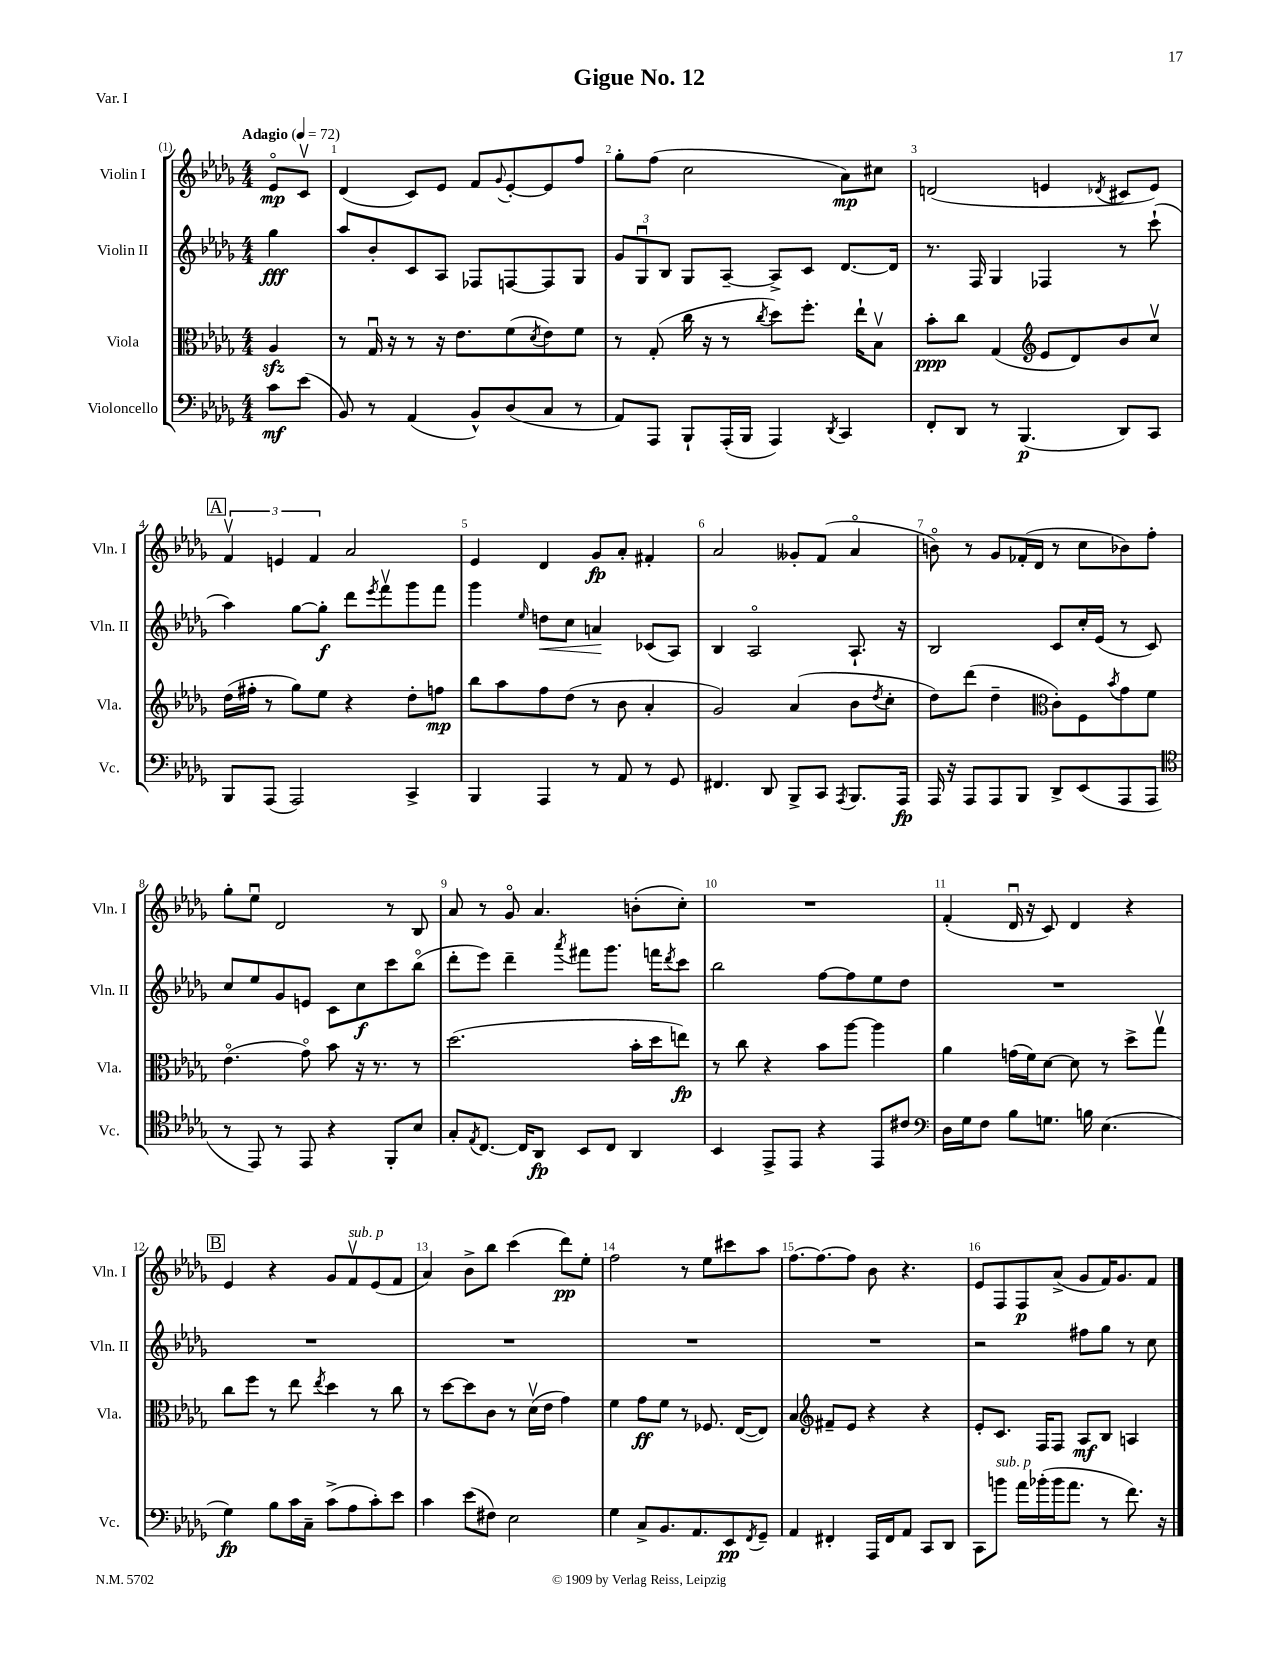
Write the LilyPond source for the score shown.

\header { title = "Gigue No. 12" piece = "Var. I" }
<<
\new StaffGroup <<
\new Staff = "s0" \with { instrumentName = "Violin I" shortInstrumentName = "Vln. I" } {
    \clef treble \key des \major \numericTimeSignature \time 4/4 \partial 4 \tempo "Adagio" 4 = 72
    ees'8\flageolet\mp c'8\upbow |
    des'4( c'8) ees'8 f'8 \appoggiatura { ges'8 } ees'8~-. ees'8 f''8 |
    ges''8-. f''8( c''2 aes'8\mp) cis''8 |
    d'2( e'4 \acciaccatura { des'8 } cis'8 e'8) |
    \mark \markup { \box "A" } \tuplet 3/2 { f'4\upbow e'4 f'4 } aes'2 |
    ees'4 des'4 ges'8\fp aes'8-. fis'4-. |
    aes'2 geses'8-. f'8( aes'4\flageolet |
    b'8\flageolet) r8 ges'8 fes'16-.( des'16 r8 c''8 bes'8) f''8-. |
    ges''8-. ees''8\downbow des'2 r8 bes8 |
    aes'8 r8 ges'8\flageolet aes'4. b'8-.( c''8-.) |
    R1 |
    f'4-.( des'16\downbow r16 c'8) des'4 r4 |
    \mark \markup { \box "B" } ees'4 r4 ges'8 f'8\upbow^\markup { \italic "sub. p" } ees'8( f'8 |
    aes'4) bes'8-> bes''8 c'''4( des'''8\pp) ees''8-. |
    f''2 r8 ees''8 cis'''8 aes''8 |
    f''8.~ f''8.~ f''8 bes'8 r4. |
    ees'8 f8 f8\p aes'8->( ges'8 f'16) ges'8. f'8 \bar "|." |
}
\new Staff = "s1" \with { instrumentName = "Violin II" shortInstrumentName = "Vln. II" } {
    \clef treble \key des \major \numericTimeSignature \time 4/4 \partial 4
    ges''4\fff |
    aes''8 bes'8-. c'8 aes8 fes8 f8~ f8 ges8 |
    \tuplet 3/2 { ges'8 ges8\downbow bes8 } ges8 aes8~-- aes8-> c'8 des'8.~ des'16 |
    r8. f16 ges4 fes4 r8 c'''8-!( |
    \mark \markup { \box "A" } aes''4) ges''8~ ges''8-.\f des'''8 \acciaccatura { ees'''8 } f'''8\upbow ges'''8 f'''8 |
    ges'''4 \grace { ees''16 } d''8\< c''8 a'4\! ces'8( aes8) |
    bes4 aes2\flageolet aes8.-! r16 |
    bes2 c'8 c''16-. ees'16( r8 c'8) |
    c''8 ees''8 ges'8 e'8 c'8 c''8\f c'''8 bes''8\flageolet( |
    des'''8-. ees'''8) des'''4-- \acciaccatura { aes'''8 } fis'''8 ges'''8. f'''16 \acciaccatura { des'''8 } c'''8 |
    bes''2 f''8~ f''8 ees''8 des''8 |
    R1 |
    \mark \markup { \box "B" } R1 |
    R1 |
    R1 |
    R1 |
    r2 fis''8 ges''8 r8 c''8 \bar "|." |
}
\new Staff = "s2" \with { instrumentName = "Viola" shortInstrumentName = "Vla." } {
    \clef alto \key des \major \numericTimeSignature \time 4/4 \partial 4
    aes4\sfz |
    r8 ges16\downbow r16 r8 r16 ees'8. f'8( \acciaccatura { des'8 } ees'8) f'8 |
    r8 ges8-.( c''16 r16 r8 \acciaccatura { c''8 } des''8) f''8.-. ees''16-! bes8\upbow |
    bes'8-.\ppp c''8 ges4( \clef treble ees'8 des'8) bes'8 c''8\upbow |
    \mark \markup { \box "A" } des''16( fis''16-. r8 ges''8) ees''8 r4 des''8-. f''8\mp |
    bes''8 aes''8 f''8 des''8( r8 bes'8 aes'4-. |
    ges'2) aes'4( bes'8 \acciaccatura { des''8 } c''8-. |
    des''8) des'''8( des''4-- \clef alto c'8-.) f8 \acciaccatura { bes'8 } ges'8 f'8 |
    ees'4.\flageolet( ges'8\flageolet) bes'8 r16 r8. r8 |
    des''2.( bes'16-. des''16 e''8\fp) |
    r8 c''8 r4 bes'8 aes''8~ aes''4 |
    aes'4 g'16( f'16) des'8~ des'8 r8 des''8-> ges''8\upbow |
    \mark \markup { \box "B" } c''8 f''8 r8 ees''8 \acciaccatura { ees''8 } des''4 r8 c''8 |
    r8 des''8~ des''8 c'8 r8 des'16\upbow( ees'16 ges'4) |
    f'4 ges'8\ff f'8 r8 fes8. ees16~( ees8) |
    bes4 \clef treble fis'8-- ees'8 r4 r4 |
    ees'8-. c'8. f16 f8 aes8\mf bes8 a4 \bar "|." |
}
\new Staff = "s3" \with { instrumentName = "Violoncello" shortInstrumentName = "Vc." } {
    \clef bass \key des \major \numericTimeSignature \time 4/4 \partial 4
    c'8\mf ees'8( |
    bes,8) r8 aes,4( bes,8-^) des8( c8 r8 |
    aes,8) aes,,8 bes,,8-! aes,,16-.( bes,,16 aes,,4) \acciaccatura { des,8 } c,4 |
    f,8-. des,8 r8 bes,,4.\p( des,8) c,8 |
    \mark \markup { \box "A" } bes,,8 aes,,8( aes,,2) c,4-> |
    bes,,4 aes,,4 r8 aes,8 r8 ges,8 |
    fis,4. des,8 bes,,8-> c,8 \acciaccatura { aes,,8 } bes,,8. aes,,16\fp |
    aes,,16 r16 aes,,8 aes,,8 bes,,8 des,8-> ees,8( aes,,8 aes,,8 |
    \clef tenor r8 ees,8) r8 ees,8 r4 f,8-. bes8 |
    ges8-. \acciaccatura { ees8 } c8.~ c16 aes,8\fp bes,8 c8 aes,4 |
    bes,4 ees,8-> ees,8 r4 ees,8 cis'8 |
    \clef bass des16 ges16 f8 bes8 g8. b16 ees4.( |
    \mark \markup { \box "B" } ges4\fp) bes8 c'16 c16-- c'8->( aes8 c'8-.) ees'8 |
    c'4 ees'8( fis8) ees2 |
    ges4 c8-> bes,8. aes,8. ees,8\pp \acciaccatura { f,8 } ges,8-- |
    aes,4 fis,4-. aes,,16 fis,16 aes,8 c,8 des,8 |
    c,8 b'8^\markup { \italic "sub. p" } aes'16 bes'16-.( bes'16 aes'8. r8 f'8.) r16 \bar "|." |
}
>>
>>
\layout { \context { \Score \override BarNumber.break-visibility = ##(#f #t #t) barNumberVisibility = #all-bar-numbers-visible } }
